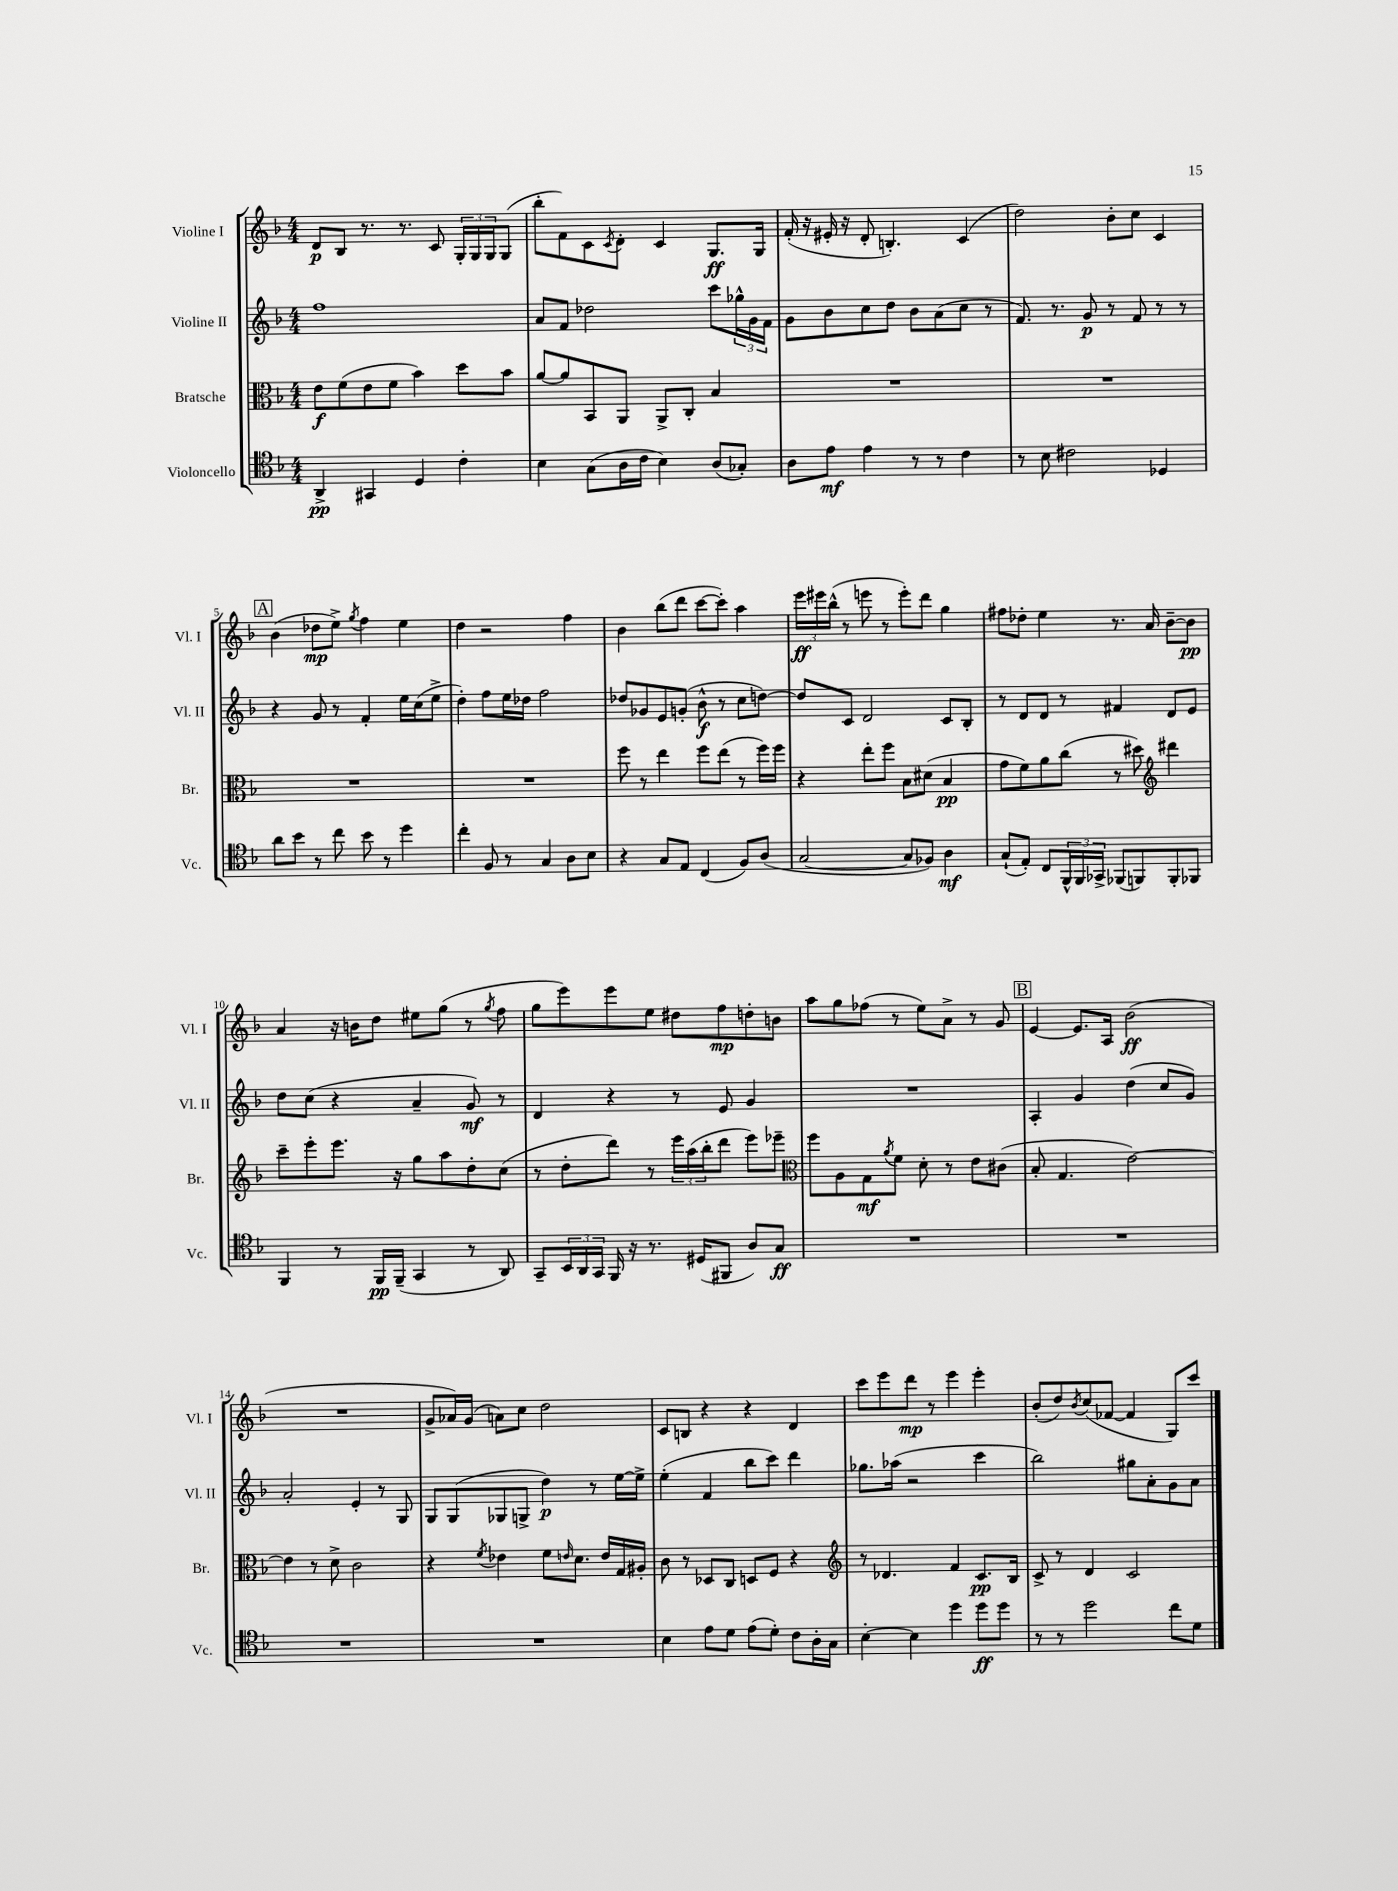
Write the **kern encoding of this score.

**kern	**dynam	**kern	**dynam	**kern	**dynam	**kern	**dynam
*part4	*part4	*part3	*part3	*part2	*part2	*part1	*part1
*staff4	*staff4	*staff3	*staff3	*staff2	*staff2	*staff1	*staff1
*I"Violoncello	*	*I"Bratsche	*	*I"Violine II	*	*I"Violine I	*
*I'Vc.	*	*I'Br.	*	*I'Vl. II	*	*I'Vl. I	*
*clefC4	*	*clefC3	*	*clefG2	*	*clefG2	*
*k[b-]	*	*k[b-]	*	*k[b-]	*	*k[b-]	*
*M4/4	*	*M4/4	*	*M4/4	*	*M4/4	*
=1	=1	=1	=1	=1	=1	=1	=1
4AA^/	pp	8e\L	f	1ff	.	8d/L	p
.	.	(8f\	.	.	.	8B-/J	.
4GG#X/	.	8e\	.	.	.	8.r	.
.	.	8f\J	.	.	.	.	.
.	.	.	.	.	.	8.r	.
4D/	.	4b-\)	.	.	.	.	.
.	.	.	.	.	.	8c/	.
4c'\	.	8dd\L	.	.	.	24G'/LL	.
.	.	.	.	.	.	24G/	.
.	.	.	.	.	.	24G/J	.
.	.	8b-\J	.	.	.	(8G/J	.
=2	=2	=2	=2	=2	=2	=2	=2
4B-\	.	[8a/L	.	8a/L	.	8bb-'\L	.
.	.	8a/]	.	8f/J	.	8f\)	.
(8G\L	.	8BB-/	.	2dd-X\	.	8c\	.
.	.	.	.	.	.	8qc/	.
16A\L	.	8AA/J	.	.	.	8d'\J	.
16c\JJ	.	.	.	.	.	.	.
4B-\)	.	8AA^/L	.	.	.	4c/	.
.	.	8C'/J	.	.	.	.	.
(8A/L	.	4B-/	.	8ccc\L	.	8.G/L	ff
8G-X'/J)	.	.	.	24gg-X^^\L	.	.	.
.	.	.	.	24g\	.	.	.
.	.	.	.	.	.	16G/Jk	.
.	.	.	.	24f\JJ	.	.	.
=3	=3	=3	=3	=3	=3	=3	=3
8A\L	.	1r	.	8g\L	.	(16f'/	.
.	.	.	.	.	.	16r	.
8e\J	mf	.	.	8b-\	.	16e#X'/	.
.	.	.	.	.	.	16r	.
4e\	.	.	.	8cc\	.	8d'/	.
.	.	.	.	8dd\J	.	4.Bn'/)	.
8r	.	.	.	8b-\L	.	.	.
8r	.	.	.	(8a\	.	.	.
4c\	.	.	.	8cc\J	.	(4c/	.
.	.	.	.	8r	.	.	.
=4	=4	=4	=4	=4	=4	=4	=4
8r	.	1r	.	8.f/)	.	2dd\)	.
8B-\	.	.	.	.	.	.	.
.	.	.	.	8.r	.	.	.
2c#X\	.	.	.	.	.	.	.
.	.	.	.	8g/	p	.	.
.	.	.	.	8r	.	8b-'\L	.
.	.	.	.	8f/	.	8cc\J	.
4D-X/	.	.	.	8r	.	4c/	.
.	.	.	.	8r	.	.	.
!!LO:LB:g=z
!!LO:REH:place=s1:t=A
=5	=5	=5	=5	=5	=5	=5	=5
8a\L	.	1r	.	4r	.	(4b-\	.
8b-\J	.	.	.	.	.	.	.
8r	.	.	.	8g/	.	8dd-X\L	mp
8cc\	.	.	.	8r	.	8ee^\J)	.
.	.	.	.	.	.	8qgg/	.
8b-\	.	.	.	4f'/	.	4ff\	.
8r	.	.	.	.	.	.	.
4dd\	.	.	.	16ee\LL	.	4ee\	.
.	.	.	.	(16cc\J	.	.	.
.	.	.	.	8ee^\J	.	.	.
=6	=6	=6	=6	=6	=6	=6	=6
4cc'\	.	1r	.	4dd'\)	.	4dd\	.
8F/	.	.	.	8ff\L	.	2r	.
8r	.	.	.	16ee\L	.	.	.
.	.	.	.	16dd-X\JJ	.	.	.
4G/	.	.	.	2ff\	.	.	.
8A\L	.	.	.	.	.	4ff\	.
8B-\J	.	.	.	.	.	.	.
=7	=7	=7	=7	=7	=7	=7	=7
4r	.	8ff\	.	8dd-X/L	.	4b-\	.
.	.	8r	.	8g-X/	.	.	.
8G/L	.	4ee\	.	8e/	.	(8bb-\L	.
8E/J	.	.	.	(8gn'/J	.	8ddd\J	.
(4C/	.	8ff\L	.	8b-^^\	f	[8ccc\L	.
.	.	(8ee\J	.	8r	.	8ccc'\J])	.
8F/L)	.	8r	.	8cc\L	.	4aa\	.
(8A/J	.	16ff\LL)	.	[8ddn\J)	.	.	.
.	.	16ff\JJ	.	.	.	.	.
=8	=8	=8	=8	=8	=8	=8	=8
[2G/	.	4r	.	8dd/L]	.	24eee\LL	ff
.	.	.	.	.	.	24eee#X\	.
.	.	.	.	.	.	(24bb-^^\JJ	.
.	.	.	.	8c/J	.	8r	.
.	.	8ee'\L	.	2d/	.	8eeen\	.
.	.	8ff\J	.	.	.	8r	.
8G/L]	.	8B-\L	.	.	.	8eee'\L)	.
8F-X/J)	.	(8d#X\J	.	.	.	8ddd\J	.
4A\	mf	4B-/	pp	8c/L	.	4gg\	.
.	.	.	.	8B-'/J	.	.	.
=9	=9	=9	=9	=9	=9	=9	=9
(8G`/L	.	8g\L	.	8r	.	8ff#X\L	.
8E'/J)	.	8f\)	.	8d/L	.	8dd-X'\J	.
8C/L	.	8a\	.	8d/J	.	4ee\	.
24FF^^/L	.	(8cc\J	.	8r	.	.	.
24FF/	.	.	.	.	.	.	.
24GG-X^/JJ	.	.	.	.	.	.	.
(8FF-X/L	.	8r	.	4f#X/	.	8.r	.
8FFn/)	.	8dd#X\)	.	.	.	.	.
.	.	.	.	.	.	16a/	.
*	*	*clefG2	*	*	*	*	*
8FF'/	.	4ddd#X\	.	8d/L	.	[8b-~\L	.
8FF-X/J	.	.	.	8e/J	.	8b-\J]	pp
!!LO:LB:g=z
=10	=10	=10	=10	=10	=10	=10	=10
4FF/	.	8ccc~\L	.	8dd\L	.	4a/	.
.	.	8eee'\	.	(8cc\J	.	.	.
8r	.	8.eee\J	.	4r	.	16r	.
.	.	.	.	.	.	16bn\KL	.
16FF/LL	pp	.	.	.	.	8dd\J	.
(16FF~/JJ	.	16r	.	.	.	.	.
4GG/	.	8gg\L	.	4a~/	.	8ee#X\L	.
.	.	8aa\	.	.	.	(8gg\J	.
8r	.	8dd'\	.	8g/)	mf	8r	.
.	.	.	.	.	.	8qgg/	.
8AA/)	.	(8cc\J	.	8r	.	8ff\	.
=11	=11	=11	=11	=11	=11	=11	=11
8GG~/L	.	8r	.	4d/	.	8gg\L	.
24BB-/L	.	8dd'\L	.	.	.	8eee\)	.
24AA/	.	.	.	.	.	.	.
24GG/JJ	.	.	.	.	.	.	.
16FF/	.	8ddd\J)	.	4r	.	8eee\	.
16r	.	.	.	.	.	.	.
8.r	.	8r	.	.	.	8ee\J	.
.	.	24eee\LL	.	8r	.	8dd#X\L	.
.	.	(24aa\	.	.	.	.	.
(16D#X/KL	.	.	.	.	.	.	.
.	.	24bb-'\J	.	.	.	.	.
8FF#X/J	.	8ddd\J	.	8e/	.	8ff\	mp
8A/L)	.	8eee\L)	.	4g/	.	8ddn'\	.
8G/J	ff	8eee-X~\J	.	.	.	8bn\J	.
=12	=12	=12	=12	=12	=12	=12	=12
*	*	*clefC3	*	*	*	*	*
1r	.	8ff\L	.	1r	.	8aa\L	.
.	.	8A\	.	.	.	8gg\	.
.	.	8G\	mf	.	.	(8ff-X\J	.
.	.	8qa/	.	.	.	.	.
.	.	8f\J	.	.	.	8r	.
.	.	8d'\	.	.	.	8ee\L)	.
.	.	8r	.	.	.	8a^\J	.
.	.	8e\L	.	.	.	8r	.
.	.	(8c#X\J	.	.	.	8g/	.
!!LO:REH:place=s1:t=B
=13	=13	=13	=13	=13	=13	=13	=13
1r	.	8B-'/	.	4A'/	.	[4e/	.
.	.	4.G/	.	.	.	.	.
.	.	.	.	4g/	.	8.e/L]	.
.	.	.	.	.	.	16A/Jk	.
.	.	[2e\)	.	(4dd\	.	(2b-\	ff
.	.	.	.	8cc/L	.	.	.
.	.	.	.	8g/J)	.	.	.
!!LO:LB:g=z
=14	=14	=14	=14	=14	=14	=14	=14
1r	.	4e\]	.	2a'/	.	1r	.
.	.	8r	.	.	.	.	.
.	.	8d^\	.	.	.	.	.
.	.	2c\	.	4e'/	.	.	.
.	.	.	.	8r	.	.	.
.	.	.	.	8G/	.	.	.
=15	=15	=15	=15	=15	=15	=15	=15
1r	.	4r	.	8G/L	.	8g^/L	.
.	.	.	.	(8G/	.	16a-X/L)	.
.	.	.	.	.	.	(16g/JJ	.
.	.	8qf/	.	.	.	.	.
.	.	4e-X\	.	8G-X/	.	8an\L)	.
.	.	.	.	8Gn^/J	.	8cc\J	.
.	.	8f\L	.	4dd\)	p	2dd\	.
.	.	16qqen/	.	.	.	.	.
.	.	8.d\J	.	.	.	.	.
.	.	.	.	8r	.	.	.
.	.	16e/LL	.	.	.	.	.
.	.	16G/	.	[16ee\LL	.	.	.
.	.	16A#X'/JJ	.	16ee^\JJ]	.	.	.
=16	=16	=16	=16	=16	=16	=16	=16
4B-\	.	8c\	.	(4ee'\	.	8c/L	.
.	.	8r	.	.	.	8Bn/J	.
8e\L	.	8D-X/L	.	4f/	.	4r	.
8d\J	.	8C/J	.	.	.	.	.
(8e\L	.	8Dn/L	.	8bb-\L	.	4r	.
8d'\J)	.	8F/J	.	8ccc\J)	.	.	.
8c\L	.	4r	.	4ddd\	.	4d/	.
16A'\L	.	.	.	.	.	.	.
16G\JJ	.	.	.	.	.	.	.
=17	=17	=17	=17	=17	=17	=17	=17
*	*	*clefG2	*	*	*	*	*
[4B-'\	.	8r	.	8.gg-X\L	.	8ccc\L	.
.	.	4.d-X/	.	.	.	8eee\	.
.	.	.	.	(16aa-X\Jk	.	.	.
4B-\]	.	.	.	2r	.	8ddd\J	mp
.	.	.	.	.	.	8r	.
4dd\	.	4f/	.	.	.	4eee\	.
8dd\L	ff	8.c/L	pp	4ccc\	.	4eee'\	.
8dd\J	.	.	.	.	.	.	.
.	.	16B-/Jk	.	.	.	.	.
=18	=18	=18	=18	=18	=18	=18	=18
8r	.	8c^/	.	2bb-\)	.	(8b-'/L	.
8r	.	8r	.	.	.	8dd/)	.
.	.	.	.	.	.	8qb-/	.
2dd\	.	4d/	.	.	.	(8cc/	.
.	.	.	.	.	.	[8f-X/J	.
.	.	2c/	.	8gg#X\L	.	4f-/]	.
.	.	.	.	8a'\	.	.	.
8cc\L	.	.	.	8g\	.	8G/L)	.
8d\J	.	.	.	8a\J	.	8ccc/J	.
==	==	==	==	==	==	==	==
*-	*-	*-	*-	*-	*-	*-	*-
